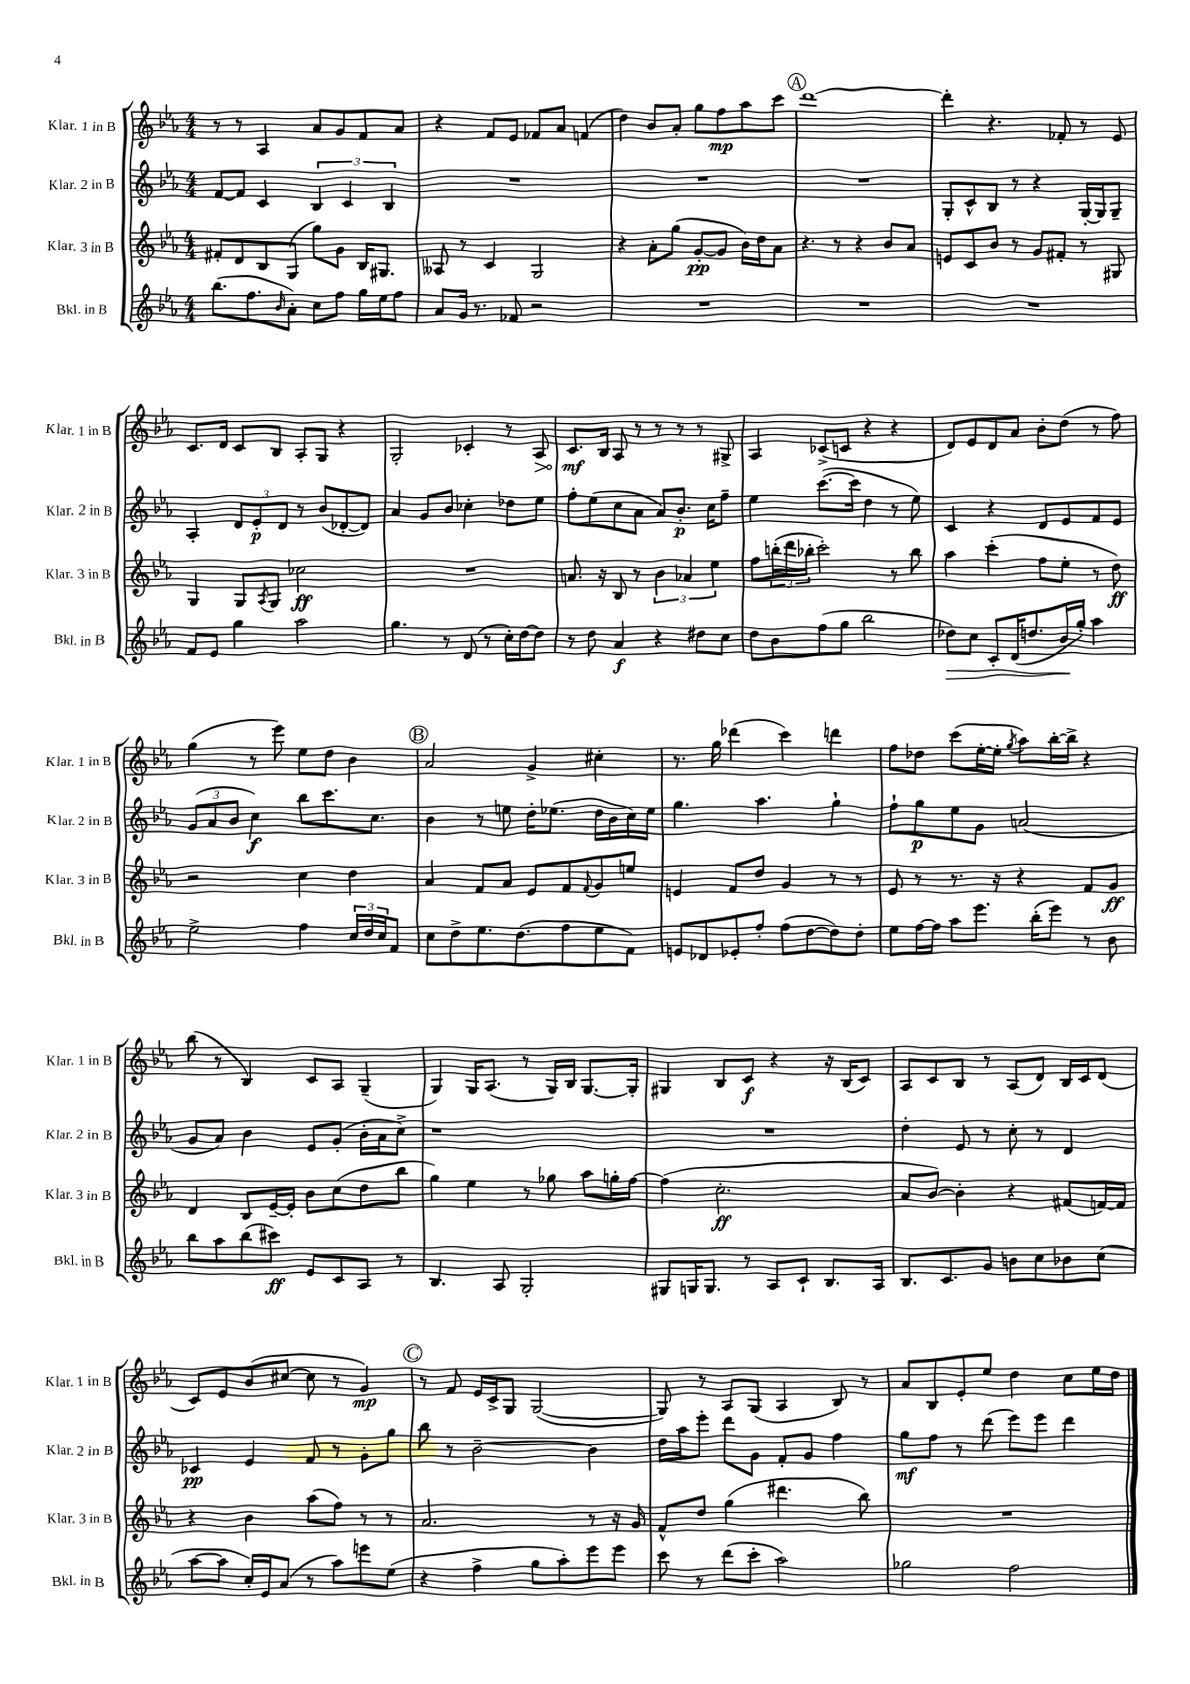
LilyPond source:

<<
\new StaffGroup <<
\new Staff = "s0" \with { instrumentName = "Klar. 1 in B" shortInstrumentName = "Klar. 1 in B" } {
    \clef treble \key ees \major \numericTimeSignature \time 4/4
    r8 r8 aes4 aes'8 g'8 f'8 aes'8 |
    r4 f'8 ees'8 fes'8 aes'8 f'4( |
    d''4) bes'8 aes'8-. g''8 f''8\mp aes''8 c'''8 |
    \mark \markup { \circle "A" } d'''1~ |
    d'''4-. r4. fes'8-. r8 ees'8 |
    c'8. d'16 c'8 bes8 aes8-. g8 r4 |
    g2-. ces'4-. r8 \once \override Hairpin.circled-tip = ##t aes8\> |
    c'8.\mf\! bes16 aes8 r8 r8 r8 r8 gis8-> |
    aes4 ces'8->( c'8 r4 r4 |
    d'8) ees'8 d'8 aes'8 bes'8-. d''8( r8 f''8) |
    g''4( r8 ees'''8) ees''8 d''8 bes'4 |
    \mark \markup { \circle "B" } aes'2 g'4-> cis''4-. |
    r8. g''16 des'''4( c'''4) d'''4 |
    f''8 des''8 c'''8( ees''16~-. ees''16-. \acciaccatura { g''8 } aes''8) bes''16~-. bes''16-> r4 |
    bes''8( r8 bes4) c'8 aes8 g4--( |
    g4) g16 aes8.( r8 g16) bes16 g8.~ g16-. |
    gis4 bes8 c'8\f r4 r16 bes16( c'8) |
    aes8 c'8 bes8 r8 aes8( d'8) bes16 c'16 d'8( |
    c'8) ees'8 bes'8( cis''8~ cis''8 r8 g'4\mp) |
    \mark \markup { \circle "C" } r8 f'8 ees'16 c'16-> g8 g2~( |
    g8) r8 aes8 g8( aes4 bes8) r8 |
    aes'8 bes8 ees'8-. ees''8 d''4 c''8 ees''16 d''16 \bar "|." |
}
\new Staff = "s1" \with { instrumentName = "Klar. 2 in B" shortInstrumentName = "Klar. 2 in B" } {
    \clef treble \key ees \major \numericTimeSignature \time 4/4
    f'8~ f'8 c'4 \tuplet 3/2 { bes4 c'4 bes4 } |
    R1 |
    R1 |
    \mark \markup { \circle "A" } R1 |
    g8-. c'8-^ bes8 r8 r4 g16~-. g16 g8-- |
    aes4-. \tuplet 3/2 { d'8 ees'8-.\p d'8 } r8 bes'8( des'8~-. des'8) |
    aes'4 g'8 bes'8 ces''4-. des''8 ees''8 |
    f''8-. ees''8( c''8 aes'8 aes'8) bes'8.-.\p c''16 f''8-- |
    ees''4 c'''8.~( c'''16 d''4 r8 ees''8) |
    c'4 r4 d'8 ees'8 f'8 ees'8 |
    \tuplet 3/2 { g'8( aes'8 bes'8 } c''4\f) bes''8 c'''8. c''8. |
    \mark \markup { \circle "B" } bes'4 r8 e''8 d''16-. ees''8.( d''16 bes'16 c''16) ees''16 |
    g''4. aes''4. g''4-! |
    f''8-! g''8\p ees''8 g'8 a'2( |
    g'8 aes'8) bes'4 ees'8 g'8-.( bes'16-. aes'16 c''8->) |
    r1 |
    R1 |
    d''4-. ees'8 r8 c''8-. r8 d'4 |
    ces'4\pp ees'4 f'8 r8 g'8-. g''8 |
    \mark \markup { \circle "C" } bes''8 r8 bes'2~-- bes'4 |
    d''16 aes''16 ees'''8-. d'''8 g'8 f'8-. g'8 f''4 |
    g''8\mf f''8 r8 d'''8( ees'''8) ees'''8 d'''4 \bar "|." |
}
\new Staff = "s2" \with { instrumentName = "Klar. 3 in B" shortInstrumentName = "Klar. 3 in B" } {
    \clef treble \key ees \major \numericTimeSignature \time 4/4
    fis'8-. d'8 bes8 g8( g''8) g'8 bes16 gis8. |
    aeses8 r8 c'4 g2 |
    r4 aes'8-. g''8( g'8~-.\pp g'8 bes'16) d''16 aes'8 |
    \mark \markup { \circle "A" } r4. r8 r4 bes'8 aes'8 |
    e'8 c'8 bes'8 r8 g'8 fis'8-. r8 gis8 |
    g4 g8 \acciaccatura { aes8 } g8 ces''2\ff |
    R1 |
    a'8. r16 bes8 r8 \tuplet 3/2 { bes'4 aes'4 ees''4 } |
    f''8 \tuplet 3/2 { b''16-.( d'''16 bes''16-. } c'''2-.) r8 bes''8 |
    aes''4 c'''4-.( f''8 ees''8-. r8 d''8\ff) |
    r2 c''4 d''4 |
    \mark \markup { \circle "B" } aes'4 f'8 aes'8 ees'8 f'8 \appoggiatura { f'8 } g'8 e''8 |
    e'4 f'8 d''8 g'4 r8 r8 |
    ees'8 r8 r8. r16 r4 f'8 g'8\ff |
    d'4 bes8 ees'16~-- ees'16-. bes'8 c''8( d''8 bes''8 |
    g''4) ees''4 r8 ges''8 aes''8 g''16-. f''16~ |
    f''4( c''2.-.\ff |
    aes'8 bes'8~) bes'4-. r4 fis'8( f'16~) f'16 |
    r4 bes'4 aes''8( f''8) r8 r8 |
    \mark \markup { \circle "C" } aes'2. r8 r16 g'16 |
    f'8-^ d''8 g''4( dis'''4. bes''8) |
    R1 \bar "|." |
}
\new Staff = "s3" \with { instrumentName = "Bkl. in B" shortInstrumentName = "Bkl. in B" } {
    \clef treble \key ees \major \numericTimeSignature \time 4/4
    bes''8.( f''8. \grace { bes'16 } aes'8-.) c''8 f''8 g''16 ees''16 f''8 |
    aes'8 g'16 r8. fes'8 r2 |
    R1 |
    \mark \markup { \circle "A" } R1 |
    R1 |
    f'8 ees'8 g''4 aes''2 |
    g''4. r8 d'8( r8 c''16-.) d''16~ d''8 |
    r8 d''8 aes'4\f r4 dis''8 c''8 |
    d''8 bes'8 f''8( g''8 bes''2 |
    des''8\>) c''8 c'8-. d'16( d''8. bes'16\! g''16-.) aes''4 |
    ees''2-> f''4 \tuplet 3/2 { c''16 d''16 c''16 } f'8 |
    \mark \markup { \circle "B" } c''8 d''8-> ees''8. d''8.( f''8 ees''8 f'8) |
    e'8 des'8 ees'8-. f''8-. f''8( d''8~ d''8) d''8-. |
    ees''8 f''16~ f''16 aes''8 ees'''8. bes''16-.( ees'''8) r8 bes'8 |
    bes''8 aes''8 bes''8( cis'''8\ff) ees'8 c'8 aes8 r8 |
    bes4. aes8 g2-. |
    gis8 g16 g8. r8 aes8 c'8-! bes8. aes16 |
    bes8. c'8. g'8 b'8 c''8 bes'8 c''8( |
    aes''8~ aes''8 c''16-.) ees'16 aes'8( r8 aes''8) e'''8 ees''8( |
    \mark \markup { \circle "C" } r4 f''4-> g''8 aes''8-.) ees'''8 ees'''8 |
    c'''8 r8 d'''8( c'''8-. aes''2) |
    ges''2 f''2 \bar "|." |
}
>>
>>
\layout { \context { \Score \remove "Bar_number_engraver" } }
